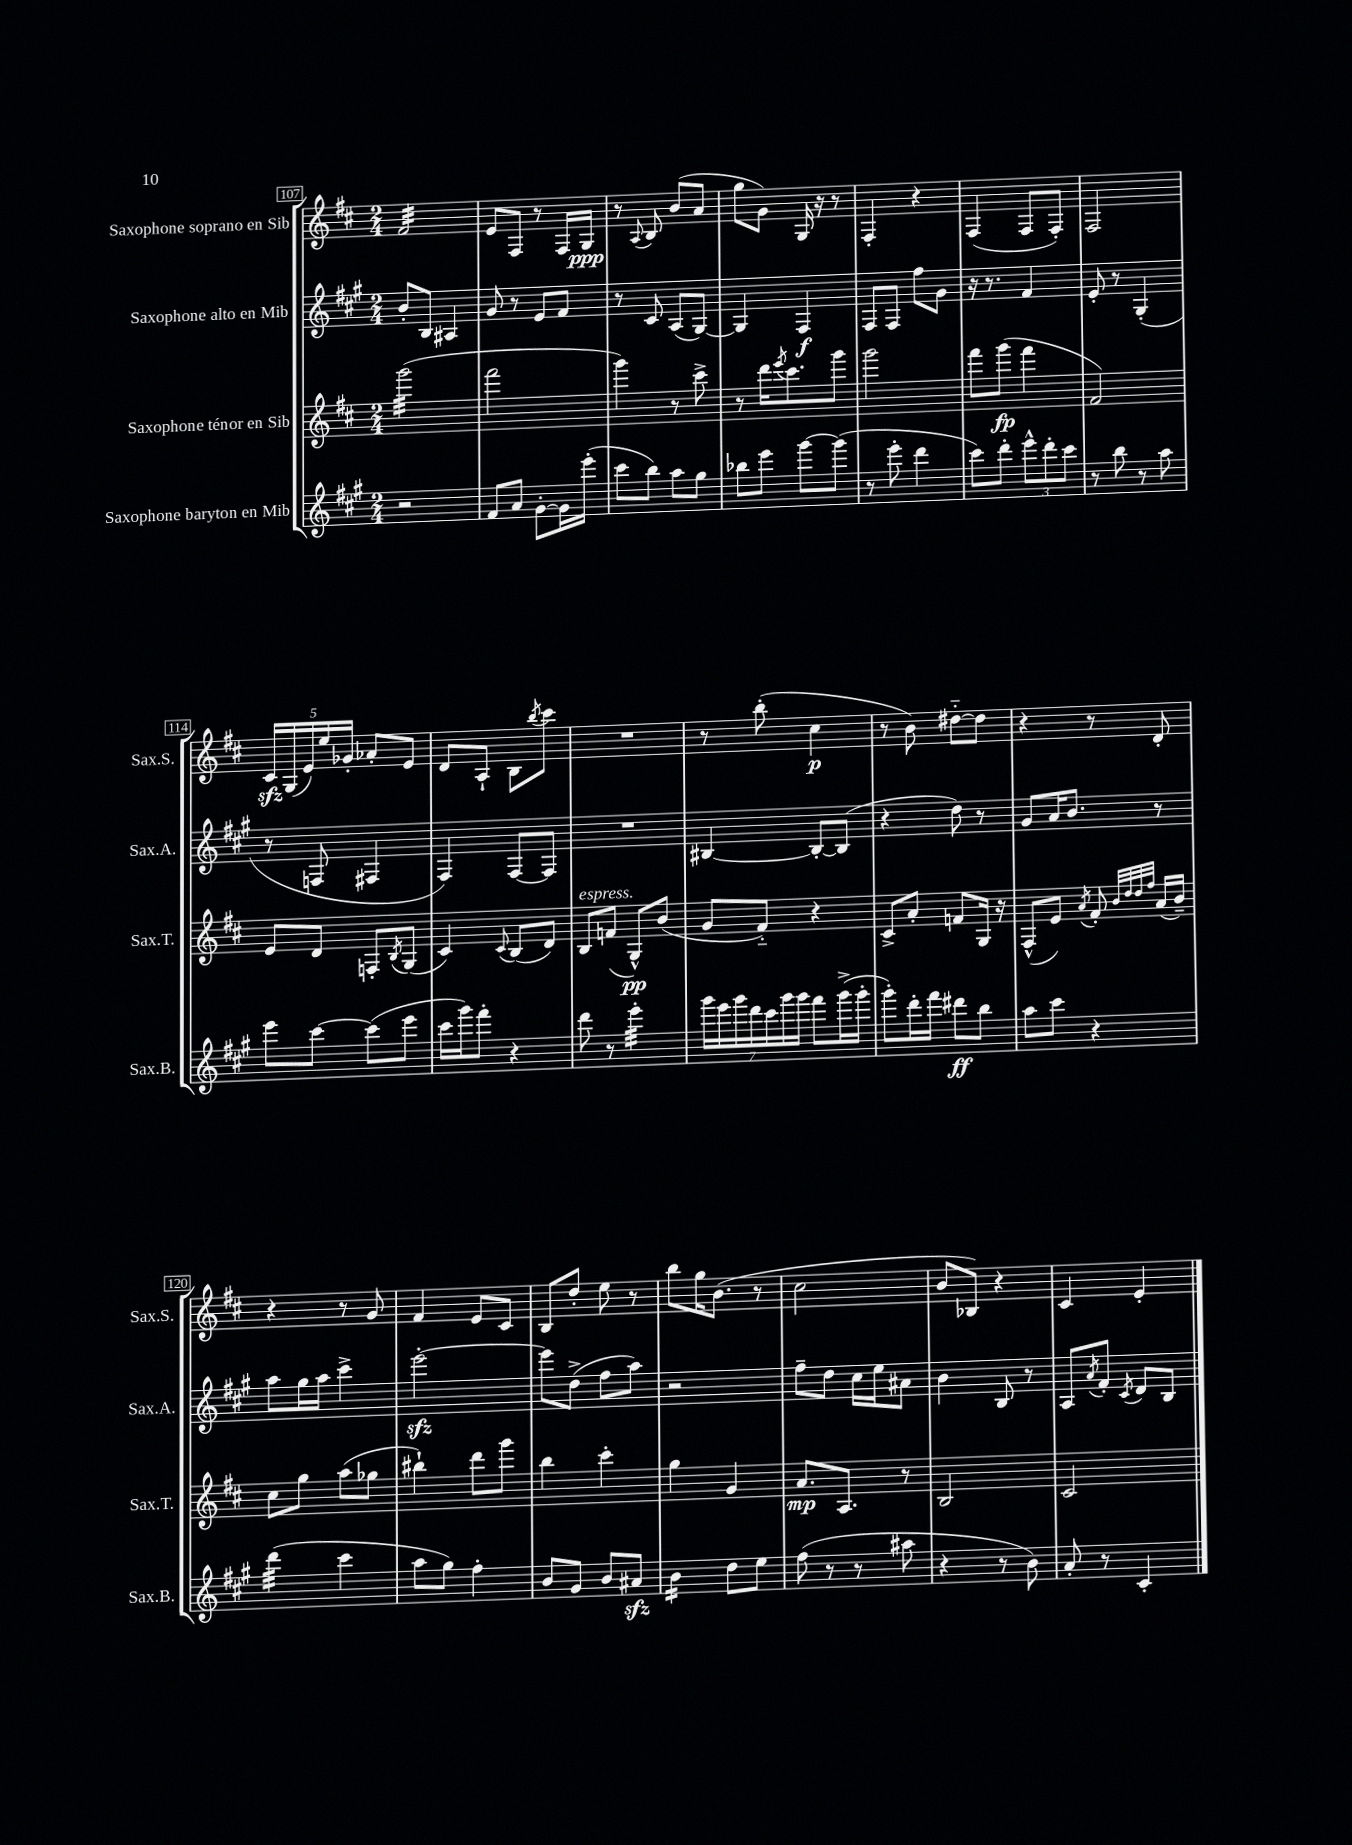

**kern	**kern	**kern	**kern
*staff4	*staff3	*staff2	*staff1
*clefG2	*clefG2	*clefG2	*clefG2
*k[f#c#g#]	*k[f#c#]	*k[f#c#g#]	*k[f#c#]
*M2/4	*M2/4	*M2/4	*M2/4
2r	(2ggg	8b'	2f#
.	.	8B	.
.	.	4A#	.
=	=	=	=
8f#	2fff#	8g#	8e
8a	.	8r	8F#
[8g#'	.	8e	8r
16g#]	.	8f#	16F#
(16eee'	.	.	16G
=	=	=	=
8ccc#	4ggg)	8r	8r
.	.	.	8qqA
8bb)	.	8c#	8B
8aa	8r	(8A	(8b
8gg#	8ccc#^	[8G#)	8a
=	=	=	=
8bb-	8r	4G#]	8gg
8eee	16ddd	.	8g)
.	8qeee	.	.
.	8.ccc#	.	.
[8ggg#	.	4F#	16G
.	.	.	16r
(8ggg#]	8ggg	.	8r
=	=	=	=
8r	2ggg	8F#	4F#'
8eee'	.	8F#	.
4ddd	.	8ff#	4r
.	.	8g#	.
=	=	=	=
8ccc#)	8fff#	16r	(4F#
.	.	8.r	.
8ddd'	(8ggg	.	.
12eee^^	4fff#	4f#	8F#
12ddd'	.	.	.
.	.	.	8F#')
12ccc#	.	.	.
=	=	=	=
8r	2f#)	8e'	2F#
8bb	.	8r	.
8r	.	(4G#'	.
8aa	.	.	.
=	=	=	=
8eee	8e	8r	20c#
.	.	.	(20G
.	.	.	20e)
[8ccc#	8d	8F	.
.	.	.	20ee
.	.	.	20g-'
(8ccc#]	8F'	4F#	8a-'
.	8qB	.	.
8eee	(8G	.	8e
=	=	=	=
16ccc#	4c#)	4F#)	8d
16ggg#)	.	.	.
8fff#'	.	.	8A`
.	8qqc#	.	.
4r	(8B	[8F#	8B
.	.	.	8qbb
.	8d)	8F#]	8ccc#
=	=	=	=
8ddd	8B	2r	2r
8r	(8f	.	.
4eee'	8G^^)	.	.
.	(8b	.	.
=	=	=	=
28ggg#	8g	[4B#	8r
28eee	.	.	.
28ggg#	.	.	.
28ddd	.	.	.
.	8f#'~)	.	(8bb'
28ccc#	.	.	.
28ggg#	.	.	.
28ggg#	.	.	.
8fff#	4r	8B#'_	4cc#
(16ggg#^	.	(8B#]	.
16ggg#'	.	.	.
=	=	=	=
8ggg#')	8c#^	4r	8r
16ddd'	8a'	.	8b)
16fff#	.	.	.
8ddd#	8f	8dd)	[8dd#'~
8bb	16G	8r	8dd#]
.	16r	.	.
=	=	=	=
8aa	(8F#^^	8g#	4r
8ccc#	8e)	16a	.
.	.	8.b	.
.	8qa	.	.
4r	8f#'	.	8r
.	32qqb	.	.
.	32qqdd	.	.
.	32qqdd	.	.
.	32qqff#	.	.
.	(16a	8r	8d'
.	16b~)	.	.
=	=	=	=
(4ddd	8cc#	8aa	4r
.	8gg	16gg#	.
.	.	16aa	.
4ccc#	(8aa	4ccc#^	8r
.	8gg-	.	8g
=	=	=	=
8aa	4bb#`)	[2eee'	4f#
8gg#)	.	.	.
4ff#'	8ddd	.	8e
.	8ggg	.	8c#
=	=	=	=
8b	4bb	8eee]	8B
8g#	.	(8dd^	8dd'
8b	4ccc#'	8ff#	8ee
8a#	.	8aa)	8r
=	=	=	=
4b	4gg	2r	8bb
.	.	.	16gg
.	.	.	(8.b
8dd	4g	.	.
8ee	.	.	8r
=	=	=	=
(8ff#	8.a	8ff#~	2cc#
8r	.	8dd	.
.	8.A	.	.
8r	.	16cc#	.
.	.	16ee	.
8aa#	8r	8a#	.
=	=	=	=
4r	2B	4b	8b
.	.	.	8B-)
8r	.	8B	4r
8b)	.	8r	.
=	=	=	=
8a'	2c#	8A	4c#
.	.	8qa	.
8r	.	8f#'	.
.	.	8qc#	.
4c#'	.	8d	4e'
.	.	8B	.
==	==	==	==
*-	*-	*-	*-
